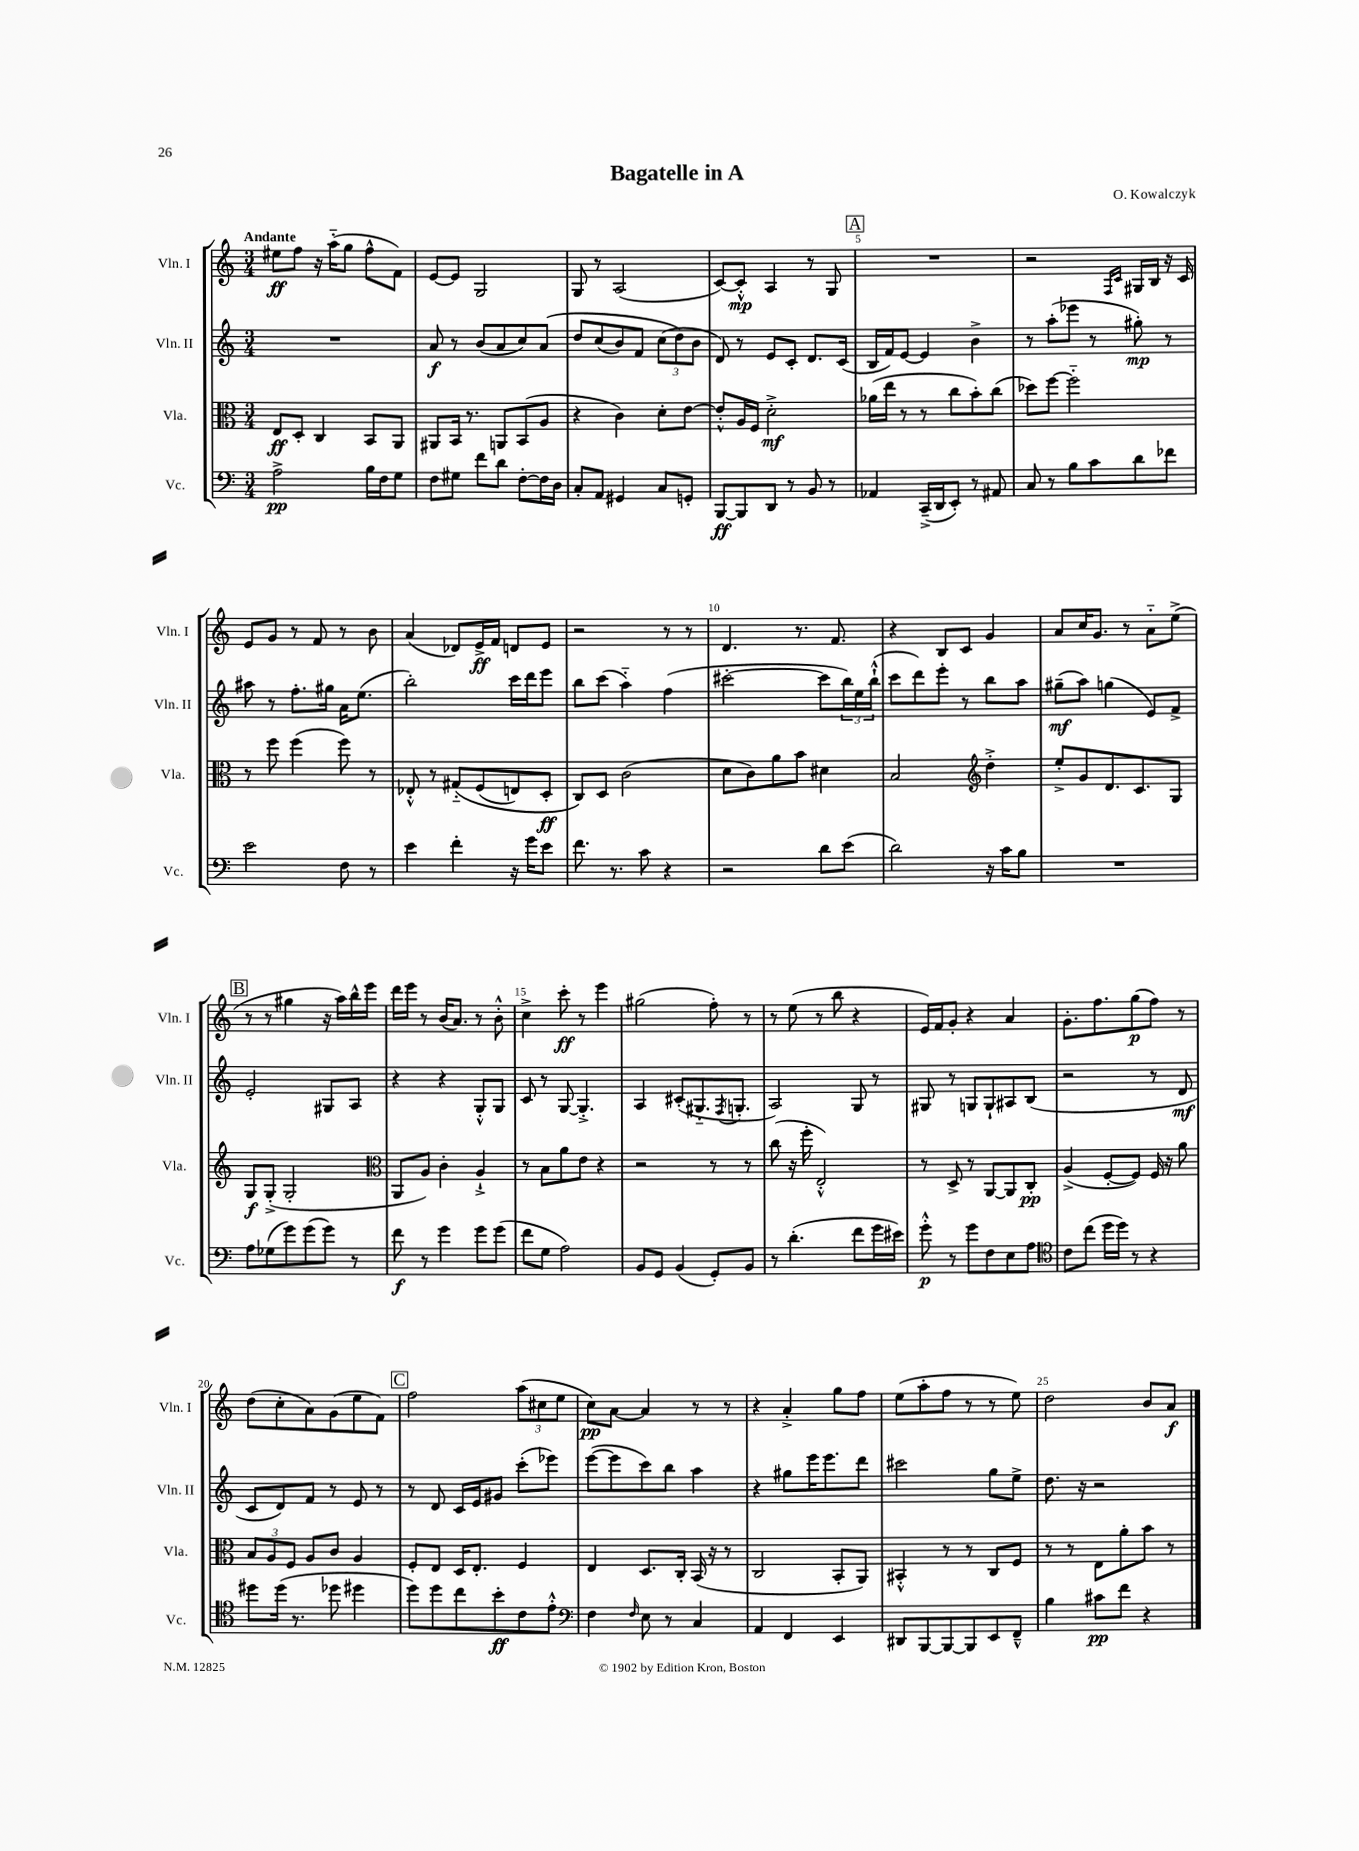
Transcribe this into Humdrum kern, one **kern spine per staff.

**kern	**kern	**kern	**kern
*staff4	*staff3	*staff2	*staff1
*clefF4	*clefC3	*clefG2	*clefG2
*k[]	*k[]	*k[]	*k[]
*M3/4	*M3/4	*M3/4	*M3/4
2A^	8E	2.r	8ee#
.	8D'	.	8ff
.	4C	.	16r
.	.	.	(16aa'~
.	.	.	8gg
16B	8BB	.	8ff^^
16F	.	.	.
8G	8AA	.	8f)
=	=	=	=
8F	8AA#	8a	[8e
8G#	16BB	8r	8e]
.	8.r	.	.
8f	.	(8b	2G
8d	8AA	8a	.
[8F'	(8BB	8cc)	.
16F]	8A	&(8a	.
16D	.	.	.
=	=	=	=
8C'	4r	8dd	8G
8AA	.	(8cc	8r
4GG#	4c)	8b)	(2A
.	.	8f	.
8C	8d'	(12cc	.
.	.	12dd&)	.
8GG'	[8e	.	.
.	.	12b	.
=	=	=	=
[8BBB	8e'^^]	8d)	[8c)
8BBB]	16A	8r	8c'^^]
.	16F	.	.
8DD	2d'^	8e	4A
8r	.	8c'	.
8BB	.	8.d	8r
8r	.	.	8G
.	.	(16c	.
=	=	=	=
4AA-	(16a-	16B	2.r
.	16ee	16f)	.
.	8r	[8e	.
(16CC~^	8r	4e]	.
16DD	.	.	.
8EE')	8cc	.	.
8r	8b')	4b^	.
8AA#	(8cc	.	.
=	=	=	=
8C	8dd-)	8r	2r
8r	[8ff	(8aa'	.
8B	2ff'~]	8eee-	.
8c	.	8r	.
.	.	.	16qqF
.	.	.	16qqc
8d	.	8gg#')	16G#
.	.	.	16B
8f-	.	8r	16r
.	.	.	16c
=	=	=	=
2e	8r	8aa#	8e
.	8ff	8r	8g
.	(4ff	8.ff'	8r
.	.	.	8f
.	.	16gg#	.
8F	8ff)	16a	8r
.	.	(8.ee	.
8r	8r	.	8b
=	=	=	=
4e	8E-'^^	2bb')	(4a
.	8r	.	.
4f'	&(8G#'~	.	8d-)
.	(8F	.	16e^
.	.	.	16f
16r	8E)	16ccc	8d
16g	.	16ddd	.
8e	8D'	8eee	8e
=	=	=	=
8.f	8C&)	8bb	2r
.	8D	(8ccc	.
8.r	.	.	.
.	(2c	4aa'~)	.
8c	.	.	.
4r	.	(4ff	8r
.	.	.	8r
=	=	=	=
2r	8d	[2ccc#'	4.d
.	8c)	.	.
.	8a	.	.
.	8b	.	8.r
8d	4d#	8ccc#]	.
.	.	.	8.f
(8e	.	24bb)	.
.	.	24ee	.
.	.	(24bb`^^	.
=	=	=	=
2d)	2B	8ccc	4r
.	.	8ddd)	.
.	.	8eee'	8B
.	.	8r	8c
*	*clefG2	*	*
16r	4dd'^	8bb	4g
16c	.	.	.
8B	.	8aa	.
=	=	=	=
2.r	8ee'^	(8gg#~	8a
.	8g	8aa)	16cc
.	.	.	8.g
.	8.d	(4gg	.
.	.	.	8r
.	8.c	.	.
.	.	8e)	8a'~
.	8G	8f^	(8ee^
=	=	=	=
8A	8G	2e'	8r
(8G-	(8G'^	.	8r
8g)	2G'	.	4gg#
(8g	.	.	.
8g)	.	8G#	16r
.	.	.	16aa)
8r	.	8A	16bb^^
.	.	.	16eee
=	=	=	=
*	*clefC3	*	*
8f	8AA	4r	16ddd
.	.	.	16eee
8r	8A)	.	8r
4g	4c'	4r	(16b
.	.	.	8.a)
8g	4A`^	8G'^^	8r
(8g	.	8G	8b'^^
=	=	=	=
8f	8r	8c	4cc^
8G	8B	8r	.
2A)	8a	[8G	8ccc'
.	8e	4.G'^]	8r
.	4r	.	4eee
=	=	=	=
8BB	2r	4A	(2gg#
8GG	.	.	.
(4BB	.	(8c#'	.
.	.	8.G#'~	.
8GG')	8r	.	8ff')
.	.	8qF	.
.	.	8.G'	.
8BB	8r	.	8r
=	=	=	=
8r	(8cc	2A)	8r
(4.d'	16r	.	(8ee
.	16ff'	.	.
.	2E'^^)	.	8r
.	.	.	8bb
8f	.	8G	4r
16g	.	8r	.
16e#)	.	.	.
=	=	=	=
8g'^^	8r	8G#	16e)
.	.	.	16f
8r	8D^	8r	8g'
8g	8r	8G	4r
8F	[8AA	8G`	.
8E	8AA]	8A#	4a
8A	8C'	(8B	.
=	=	=	=
*clefC4	*	*	*
8c	(4A^	2r	8.g'
(8cc	.	.	.
.	.	.	8.ff
16dd	[8F'	.	.
16dd)	.	.	.
8r	8F])	.	(8gg
4r	16F	8r	8ff)
.	16r	.	.
.	8a	8d	8r
=	=	=	=
8dd#	12B	8c	(8dd
.	12A	.	.
(16dd#	.	8d)	8cc'
.	12F	.	.
8.r	.	.	.
.	8A	8f	8a)
8dd-	8c	8r	(8g
4dd#	4A	8e	8ee
.	.	8r	8f)
=	=	=	=
8dd)	8F'	8r	2ff
8dd	8E	8d	.
8cc	16D	16c	.
.	8.E'	16e	.
8b'	.	8g#	.
8c	4F	(8ccc'	(12aa
.	.	.	12cc#
8e'^^	.	8eee-)	.
.	.	.	12ee
=	=	=	=
*clefF4	*	*	*
4F	4E	([8eee	8cc)
.	.	8eee]	[8a
16qqF	.	.	.
8E	8.D	8ccc)	4a]
8r	.	8bb	.
.	16C'	.	.
4C	(16BB	4aa	8r
.	16r	.	.
.	8r	.	8r
=	=	=	=
4AA	2C	4r	4r
4FF	.	8gg#	4a'^
.	.	16eee	.
.	.	8.eee	.
4EE	8BB'	.	8gg
.	8AA)	8ddd	8ff
=	=	=	=
8DD#	4BB#'^^	2ccc#	(8ee
[8BBB	.	.	8aa'
8BBB_	8r	.	8ff
8BBB]	8r	.	8r
8EE	8C	8gg	8r
8FF~^^	8F	8ee^	8ee)
=	=	=	=
4B	8r	8.dd	2dd
.	8r	.	.
.	.	16r	.
8c#	8E	2r	.
8f	8a'	.	.
4r	8b	.	8b
.	8r	.	8a
==	==	==	==
*-	*-	*-	*-
